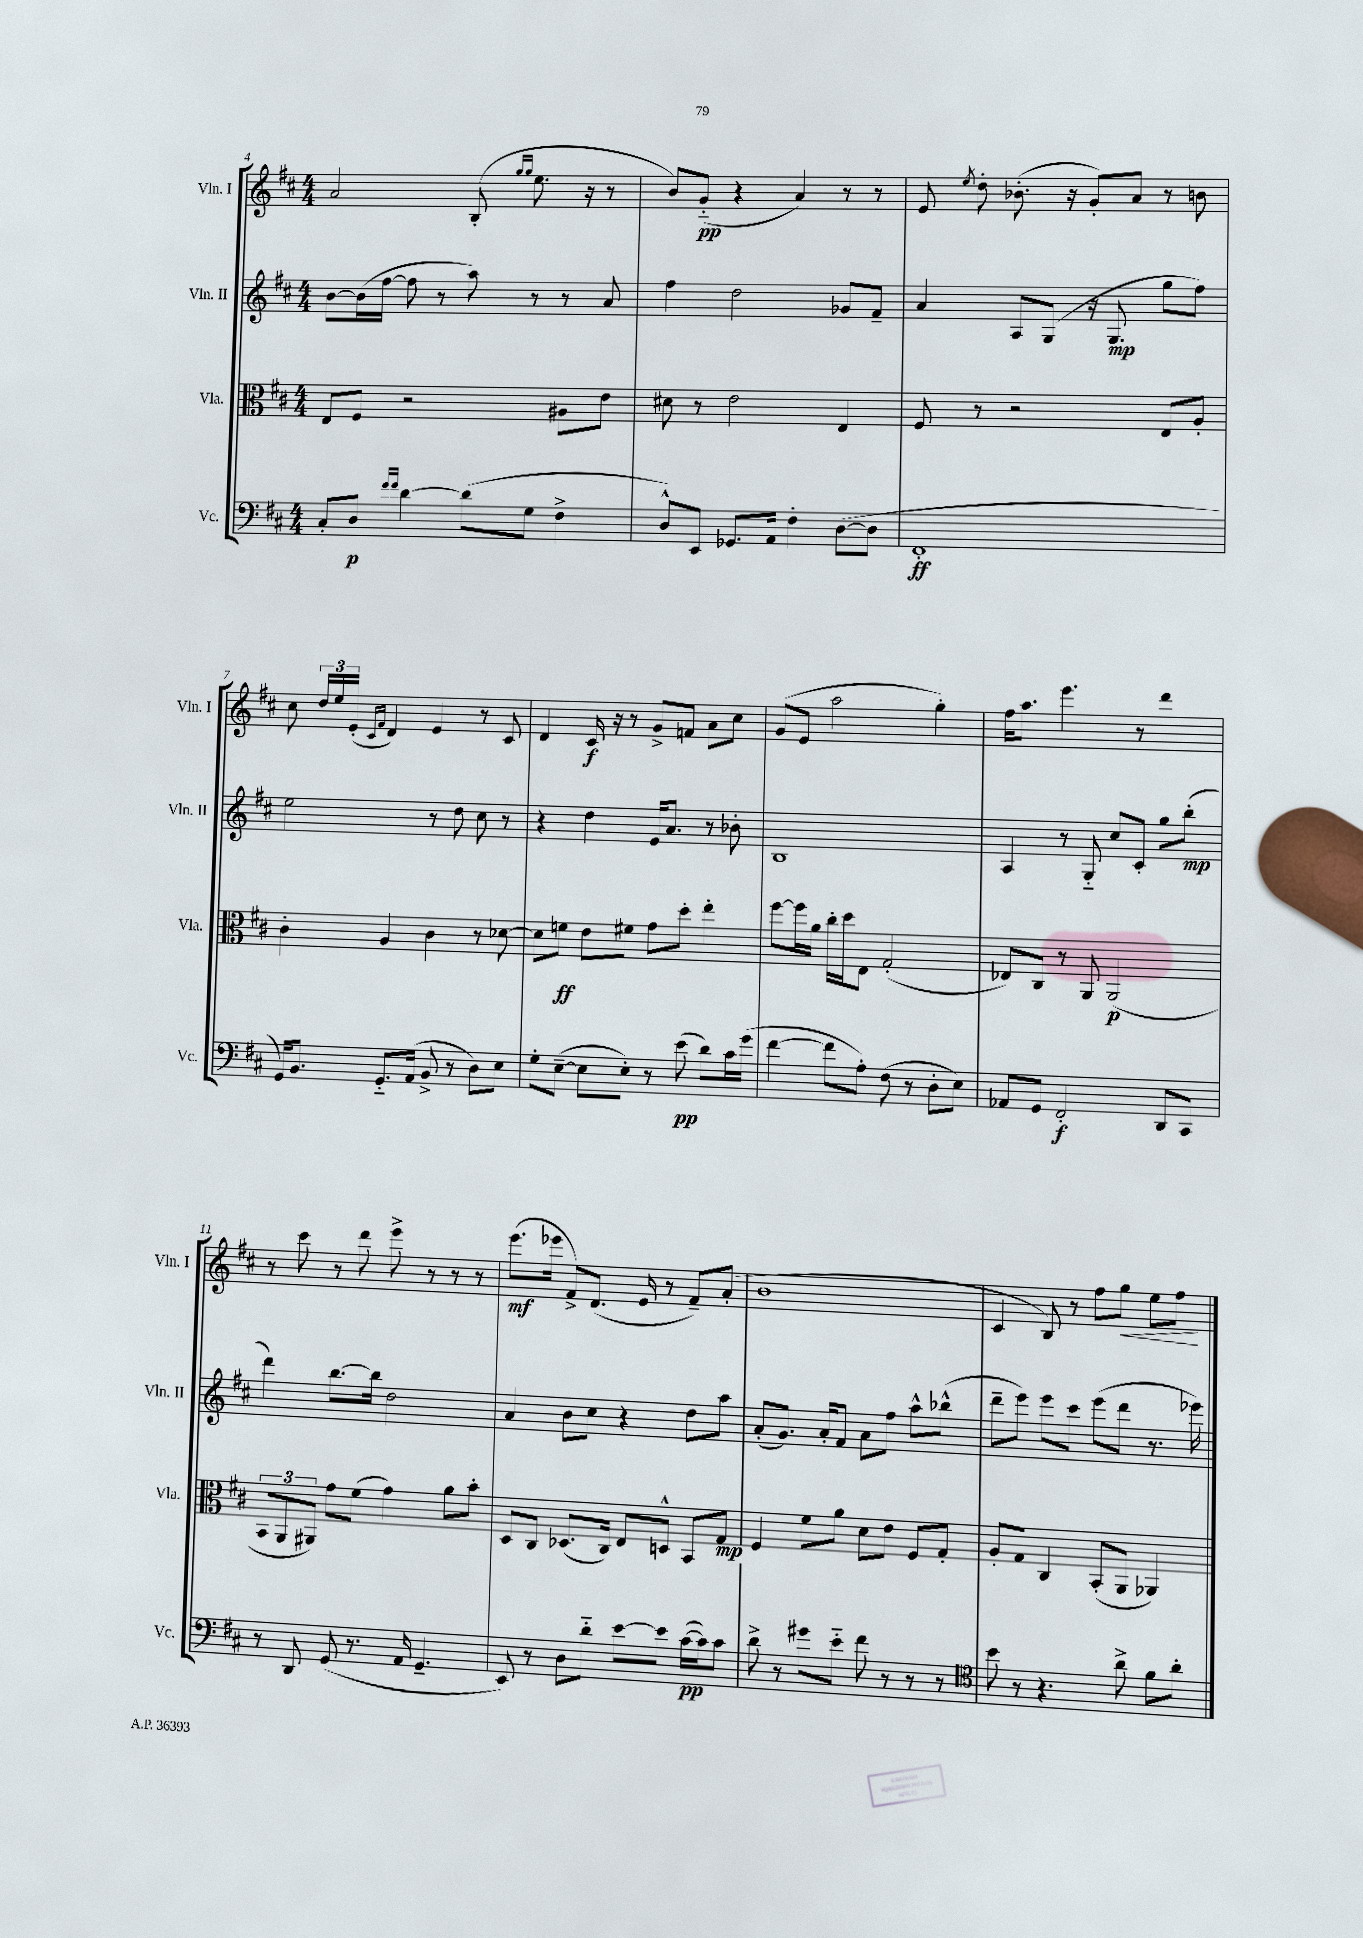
<<
\new StaffGroup <<
\new Staff = "s0" \with { instrumentName = "Vln. I" shortInstrumentName = "Vln. I" } {
    \clef treble \key d \major \numericTimeSignature \time 4/4
    \autoBeamOff a'2 b8-.( \grace { g''16[ g''16] } e''8. r16 r8 |
    b'8[) g'8]-_\pp( r4 a'4) r8 r8 |
    e'8 \acciaccatura { e''8 } d''8-. bes'8.-.( r16 g'8[-.) a'8] r8 b'8 |
    cis''8 \tuplet 3/2 { d''16[ e''16 e'16]-.( } \grace { cis'16[ fis'16] } d'4) e'4 r8 cis'8 |
    d'4 cis'16\f r16 r8 g'8[-> f'8] a'8[ cis''8] |
    g'8[( e'8] a''2 g''4-.) |
    fis''16[ a''8.] e'''4. r8 d'''4 |
    r8 cis'''8 r8 d'''8 e'''8-> r8 r8 r8 |
    e'''8.[\mf( ees'''16] fis'8[->) d'8.]( e'16 r8 fis'8[--) a'8]-.( |
    b'1 |
    cis'4 b8) r8 fis''8[ g''8]\< e''8[ fis''8]\! \bar "|." |
}
\new Staff = "s1" \with { instrumentName = "Vln. II" shortInstrumentName = "Vln. II" } {
    \clef treble \key d \major \numericTimeSignature \time 4/4
    \autoBeamOff b'8[~ b'16( fis''16]~ fis''8 r8 a''8) r8 r8 a'8 |
    fis''4 d''2 ges'8[ fis'8]-- |
    a'4 a8[ g8]( r16 g8.\mp g''8[ fis''8]) |
    e''2 r8 d''8 cis''8 r8 |
    r4 d''4 e'16[ a'8.] r8 bes'8-. |
    b1 |
    a4 r8 g8-_ cis''8[ cis'8]-. g''8[ b''8]-.\mp( |
    d'''4) b''8.[~ b''16] d''2 |
    a'4 b'8[ cis''8] r4 d''8[ a''8] |
    a'8[-.( g'8.]) a'16[-. fis'8] a'8[ fis''8] a''8[-^ bes''8]-^( |
    d'''8[-- e'''8]) e'''8[ cis'''8] e'''8[( d'''8] r8. ees'''16) \bar "|." |
}
\new Staff = "s2" \with { instrumentName = "Vla." shortInstrumentName = "Vla." } {
    \clef alto \key d \major \numericTimeSignature \time 4/4
    \autoBeamOff e8[ fis8] r2 ais8[ e'8] |
    dis'8 r8 e'2 e4 |
    fis8 r8 r2 e8[ a8]-. |
    cis'4-. a4 cis'4 r8 des'8~ |
    des'8[ f'8]\ff e'8[ fis'8] g'8[ d''8]-. e''4-. |
    fis''8[~ fis''16 a'16] cis''16[-. d''16 e8] g2-.( |
    ees8[) cis8] r8 a,8 a,2\p( |
    \tuplet 3/2 { b,8[ a,8 ais,8]) } g'8[ fis'8]( g'4) a'8[ b'8]-. |
    d8[ cis8] des8.[( cis16]) e8[ d8]-^ b,8[ g8]\mp |
    fis4 fis'8[ a'8] d'8[ e'8] fis8[ g8]-. |
    a8[-. g8] cis4 b,8[-.( a,8] aes,4) \bar "|." |
}
\new Staff = "s3" \with { instrumentName = "Vc." shortInstrumentName = "Vc." } {
    \clef bass \key d \major \numericTimeSignature \time 4/4
    \autoBeamOff cis8[-. d8]\p \grace { fis'16[ fis'16] } d'4~ d'8[( g8] fis4-> |
    d8[-^) e,8] ges,8.[ a,16] fis4-. d8[~( d8] |
    fis,1-.\ff |
    g,16[) b,8.] g,8.[-_ a,16]( b,8-> r8 d8[) e8] |
    g8[-. e8]~--( e8[ e8]-.) r8 e'8\pp( d'8[) cis'16 g'16]( |
    fis'4~ fis'8[ a8]-.) fis8( r8 d8[-. e8]) |
    aes,8[ g,8] fis,2-.\f d,8[ cis,8] |
    r8 d,8 g,8( r8. a,16 g,4.-- |
    e,8) r8 d8[ d'8]-_ e'8[~ e'8] cis'16[~\pp( cis'16) cis'8] |
    d'8-> r8 gis'8[ e'8]-_ fis'8 r8 r8 r8 |
    \clef tenor b'8 r8 r4. a'8-> fis'8[ a'8]-. \bar "|." |
}
>>
>>
\layout { \context { \Score currentBarNumber = #4 } }
